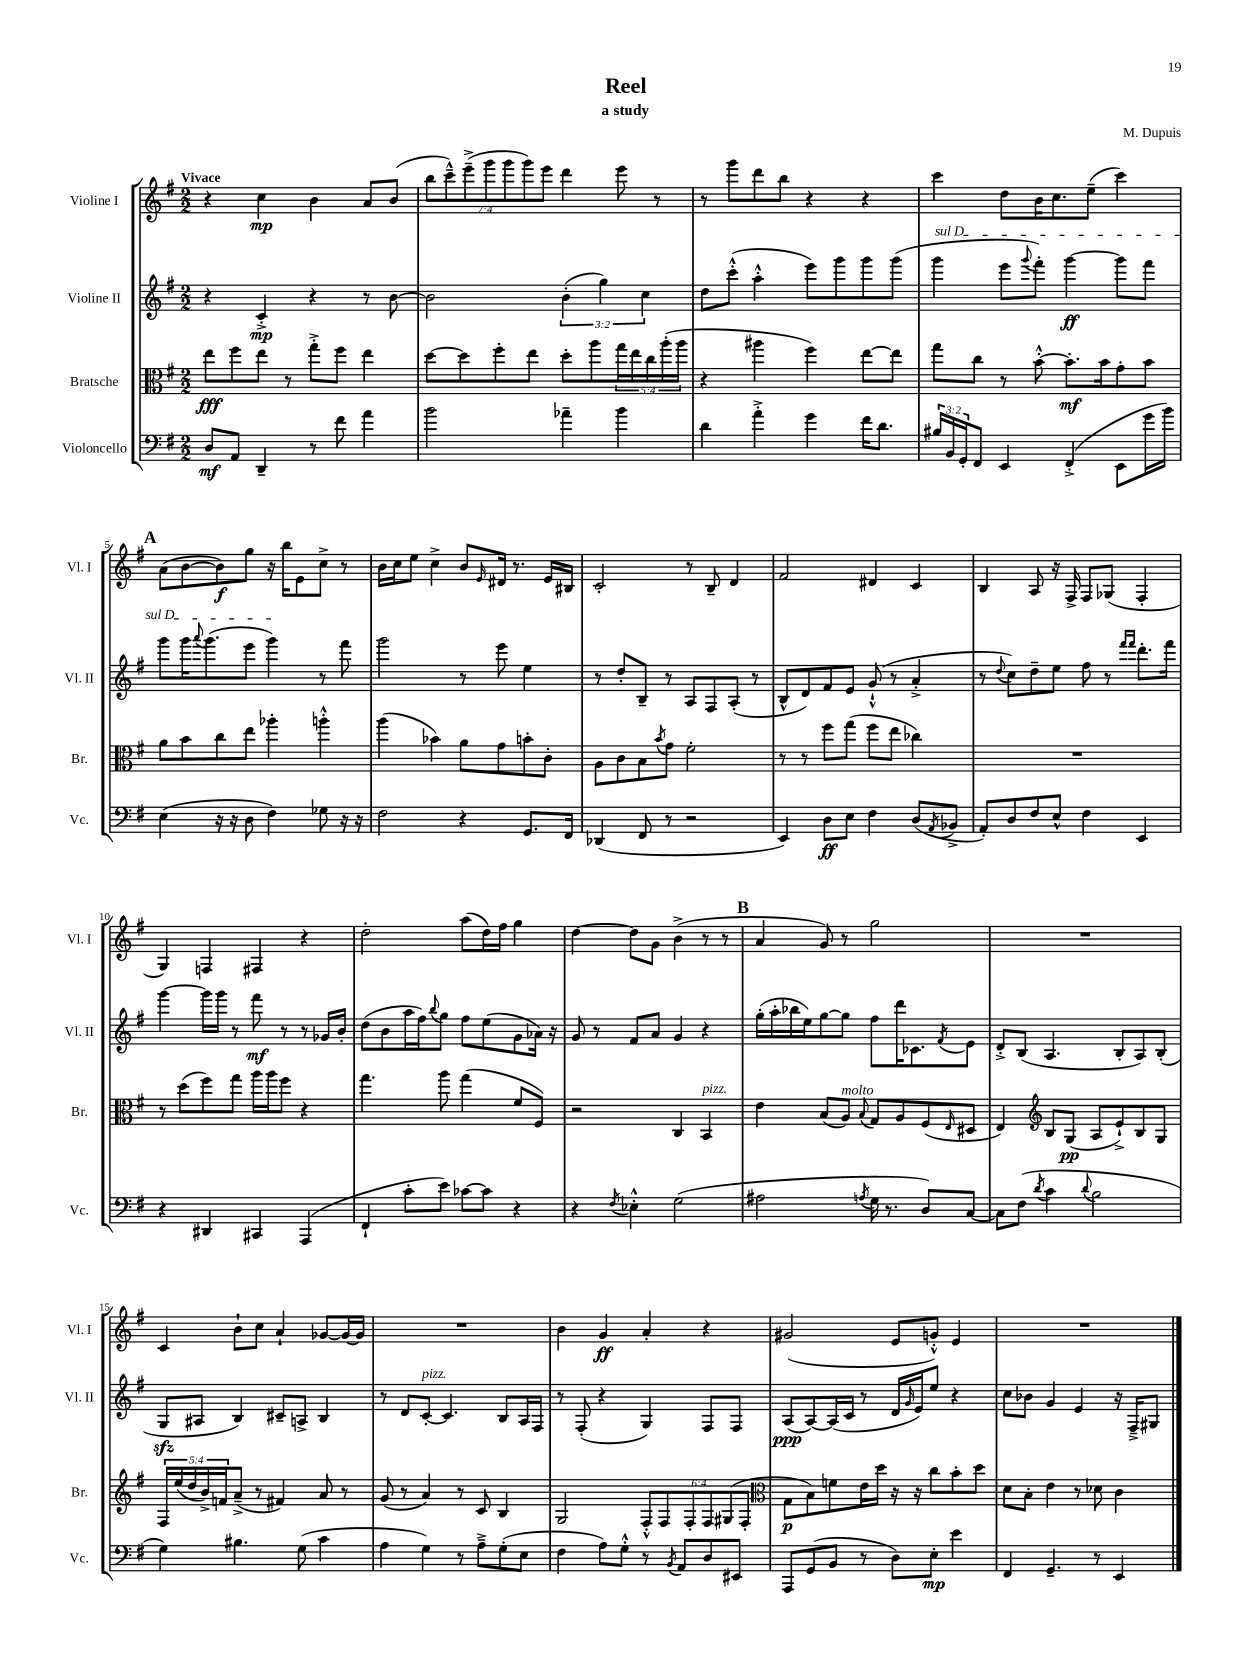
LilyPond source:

\header { title = "Reel" composer = "M. Dupuis" subtitle = "a study" }
<<
\new StaffGroup <<
\new Staff = "s0" \with { instrumentName = "Violine I" shortInstrumentName = "Vl. I" } {
    \clef treble \key g \major \numericTimeSignature \time 2/2 \override Staff.TupletNumber.text = #tuplet-number::calc-fraction-text \tempo "Vivace"
    r4 c''4\mp b'4 a'8 b'8( |
    \tuplet 7/4 { b''8 c'''8---^) e'''8--->( g'''8 g'''8 g'''8) e'''8 } d'''4 e'''8 r8 |
    r8 g'''8 d'''8 b''8 r4 r4 |
    c'''4 d''8 b'16 c''8. e''8--( c'''4) |
    \mark \markup { \bold "A" } a'8( b'8~ b'8\f) g''8 r16 b''16 e'8 c''8-> r8 |
    b'16 c''16 e''8 c''4-> b'8 \grace { e'16 } dis'16 r8. e'16 bis16 |
    c'2-. r8 b8-- d'4 |
    fis'2 dis'4 c'4 |
    b4 a8 r16 fis16-> fis8 ges8( fis4-. |
    g4) f4 fis4 r4 |
    d''2-. a''8( d''16) fis''16 g''4 |
    d''4~ d''8 g'8 b'4->( r8 r8 |
    \mark \markup { \bold "B" } a'4 g'8) r8 g''2 |
    R1 |
    c'4 b'8-! c''8 a'4-! ges'8~ ges'16~ ges'16 |
    R1 |
    b'4 g'4\ff a'4-. r4 |
    gis'2( e'8 g'8-.-^) e'4 |
    R1 \bar "|." |
}
\new Staff = "s1" \with { instrumentName = "Violine II" shortInstrumentName = "Vl. II" } {
    \clef treble \key g \major \numericTimeSignature \time 2/2 \override Staff.TupletNumber.text = #tuplet-number::calc-fraction-text
    r4 c'4-.->\mp r4 r8 b'8~ |
    b'2 \tuplet 3/2 { b'4-.( g''4) c''4 } |
    d''8 c'''8-.-^( a''4-.-^ e'''8) g'''8 g'''8 g'''8( |
    \once \override TextSpanner.bound-details.left.text = \markup { \italic "sul D" } g'''4\startTextSpan e'''8 \appoggiatura { g'''8 } fis'''8-.) g'''4~\ff g'''8 fis'''8 |
    \mark \markup { \bold "A" } g'''8 g'''16 \appoggiatura { a'''8 } g'''8.( e'''8 g'''4\stopTextSpan) r8 fis'''8 |
    g'''2 r8 e'''8 e''4 |
    r8 d''8-. b8-- r8 a8 fis8 a8-.( r8 |
    b8-^ d'8) fis'8 e'8 g'8-!-^( r8 a'4-.-> |
    r8 \appoggiatura { d''8 } c''8) d''8-- e''8 fis''8 r8 \grace { fis'''16 fis'''16 } d'''8.-. fis'''16 |
    g'''4~ g'''16 g'''16 r8 fis'''8\mf r8 r8 ges'16 b'16-. |
    d''8( b'8 a''16 fis''16) \appoggiatura { b''8 } g''8 fis''8 e''8( g'8 aes'16) r16 |
    g'8 r8 fis'8 a'8 g'4 r4 |
    \mark \markup { \bold "B" } g''16-.( a''16-. bes''16 e''16) g''8~ g''8 fis''8 d'''16 ces'8. \acciaccatura { fis'8 } e'8 |
    d'8-.-> b8( a4. b8-. a8) b8-.( |
    g8\sfz ais8 b4) cis'8-- a8-> b4 |
    r8 d'8 c'8~-.^\markup { \italic "pizz." } c'4. b8 a16 fis16 |
    r8 fis8-.( r4 g4) fis8 fis8 |
    a8\ppp( a8~) a16( c'16 r8 d'16 \grace { g'16 } e'16) e''8 r4 |
    c''8 bes'8 g'4 e'4 r16 fis16---> gis8 \bar "|." |
}
\new Staff = "s2" \with { instrumentName = "Bratsche" shortInstrumentName = "Br." } {
    \clef alto \key g \major \numericTimeSignature \time 2/2 \override Staff.TupletNumber.text = #tuplet-number::calc-fraction-text
    e''8\fff fis''8 e''8 r8 g''8-.-> fis''8 e''4 |
    d''8~ d''8 fis''8-. e''8 d''8-. a''8 \tuplet 5/4 { g''16 e''16 c''16 a''16-.( a''16 } |
    r4 ais''4 fis''4) e''8~ e''8 |
    g''8 c''8 r8 b'8~-.-^ b'8.-.\mf b'16 g'8-. b'8 |
    \mark \markup { \bold "A" } a'8 b'8 c''8 e''8 aes''4-. a''4-.-^ |
    a''4( bes'4) a'8 g'8 b'8-. c'8-. |
    a8 c'8 b8 \acciaccatura { b'8 } g'8 fis'2-. |
    r8 r8 fis''8 g''8( fis''8 e''8 ces''4) |
    R1 |
    r8 d''8( fis''8) g''8 a''16 a''16 fis''8 r4 |
    g''4. a''8 g''4( fis'8 fis8) |
    r2 c4 b,4^\markup { \italic "pizz." } |
    \mark \markup { \bold "B" } e'4 b8( a8^\markup { \italic "molto" }) \appoggiatura { b8 } g8 a8 fis8( \grace { e16 } dis8 |
    e4) \clef treble b8 g8\pp( a8 e'8-!->) b8 g8 |
    \tuplet 5/4 { fis16 e''16( d''16 b'16->) f'16 } a'8--->( r8 fis'4) a'8 r8 |
    g'8( r8 a'4) r8 c'8 b4 |
    g2 \tuplet 6/4 { fis8-.-^ fis8 fis8-. fis8 gis8( fis8-. } |
    \clef alto g8\p b8) f'8 e'16 d''16 r16 r16 c''8 b'8-. d''8 |
    d'8 b8-. e'4 r8 des'8 c'4 \bar "|." |
}
\new Staff = "s3" \with { instrumentName = "Violoncello" shortInstrumentName = "Vc." } {
    \clef bass \key g \major \numericTimeSignature \time 2/2 \override Staff.TupletNumber.text = #tuplet-number::calc-fraction-text
    d8\mf a,8 d,4-- r8 fis'8 a'4 |
    b'2 aes'4-- b'4 |
    d'4 a'4-.-> g'4 fis'16 d'8. |
    \tuplet 3/2 { bis16 b,16 g,16-. } fis,8 e,4 fis,4-.->( e,8 g'16 b'16) |
    \mark \markup { \bold "A" } e4( r16 r16 d8 fis4) ges8 r16 r16 |
    fis2 r4 g,8. fis,16 |
    des,4( fis,8 r8 r2 |
    e,4) d8\ff e8 fis4 d8( \acciaccatura { a,8 } bes,8-> |
    a,8-.) d8 fis8 e8-^ fis4 e,4 |
    r4 dis,4 cis,4 a,,4( |
    fis,4-! c'8-. e'8) ces'8~ ces'8 r4 |
    r4 \acciaccatura { fis8 } ees4-.-^ g2( |
    \mark \markup { \bold "B" } ais2 \acciaccatura { a8 } g16 r8. d8) c8~ |
    c8 fis8( \acciaccatura { d'8 } c'4 \appoggiatura { d'8 } b2 |
    g4) bis4. g8( c'4 |
    a4 g4) r8 a8---> g8-.( e8 |
    fis4 a8) g8-.-^ r8 \acciaccatura { b,8 } a,8 d8 eis,8 |
    a,,8 g,8( b,8 r8 d8) e8-.\mp e'4 |
    fis,4 g,4.-- r8 e,4 \bar "|." |
}
>>
>>
